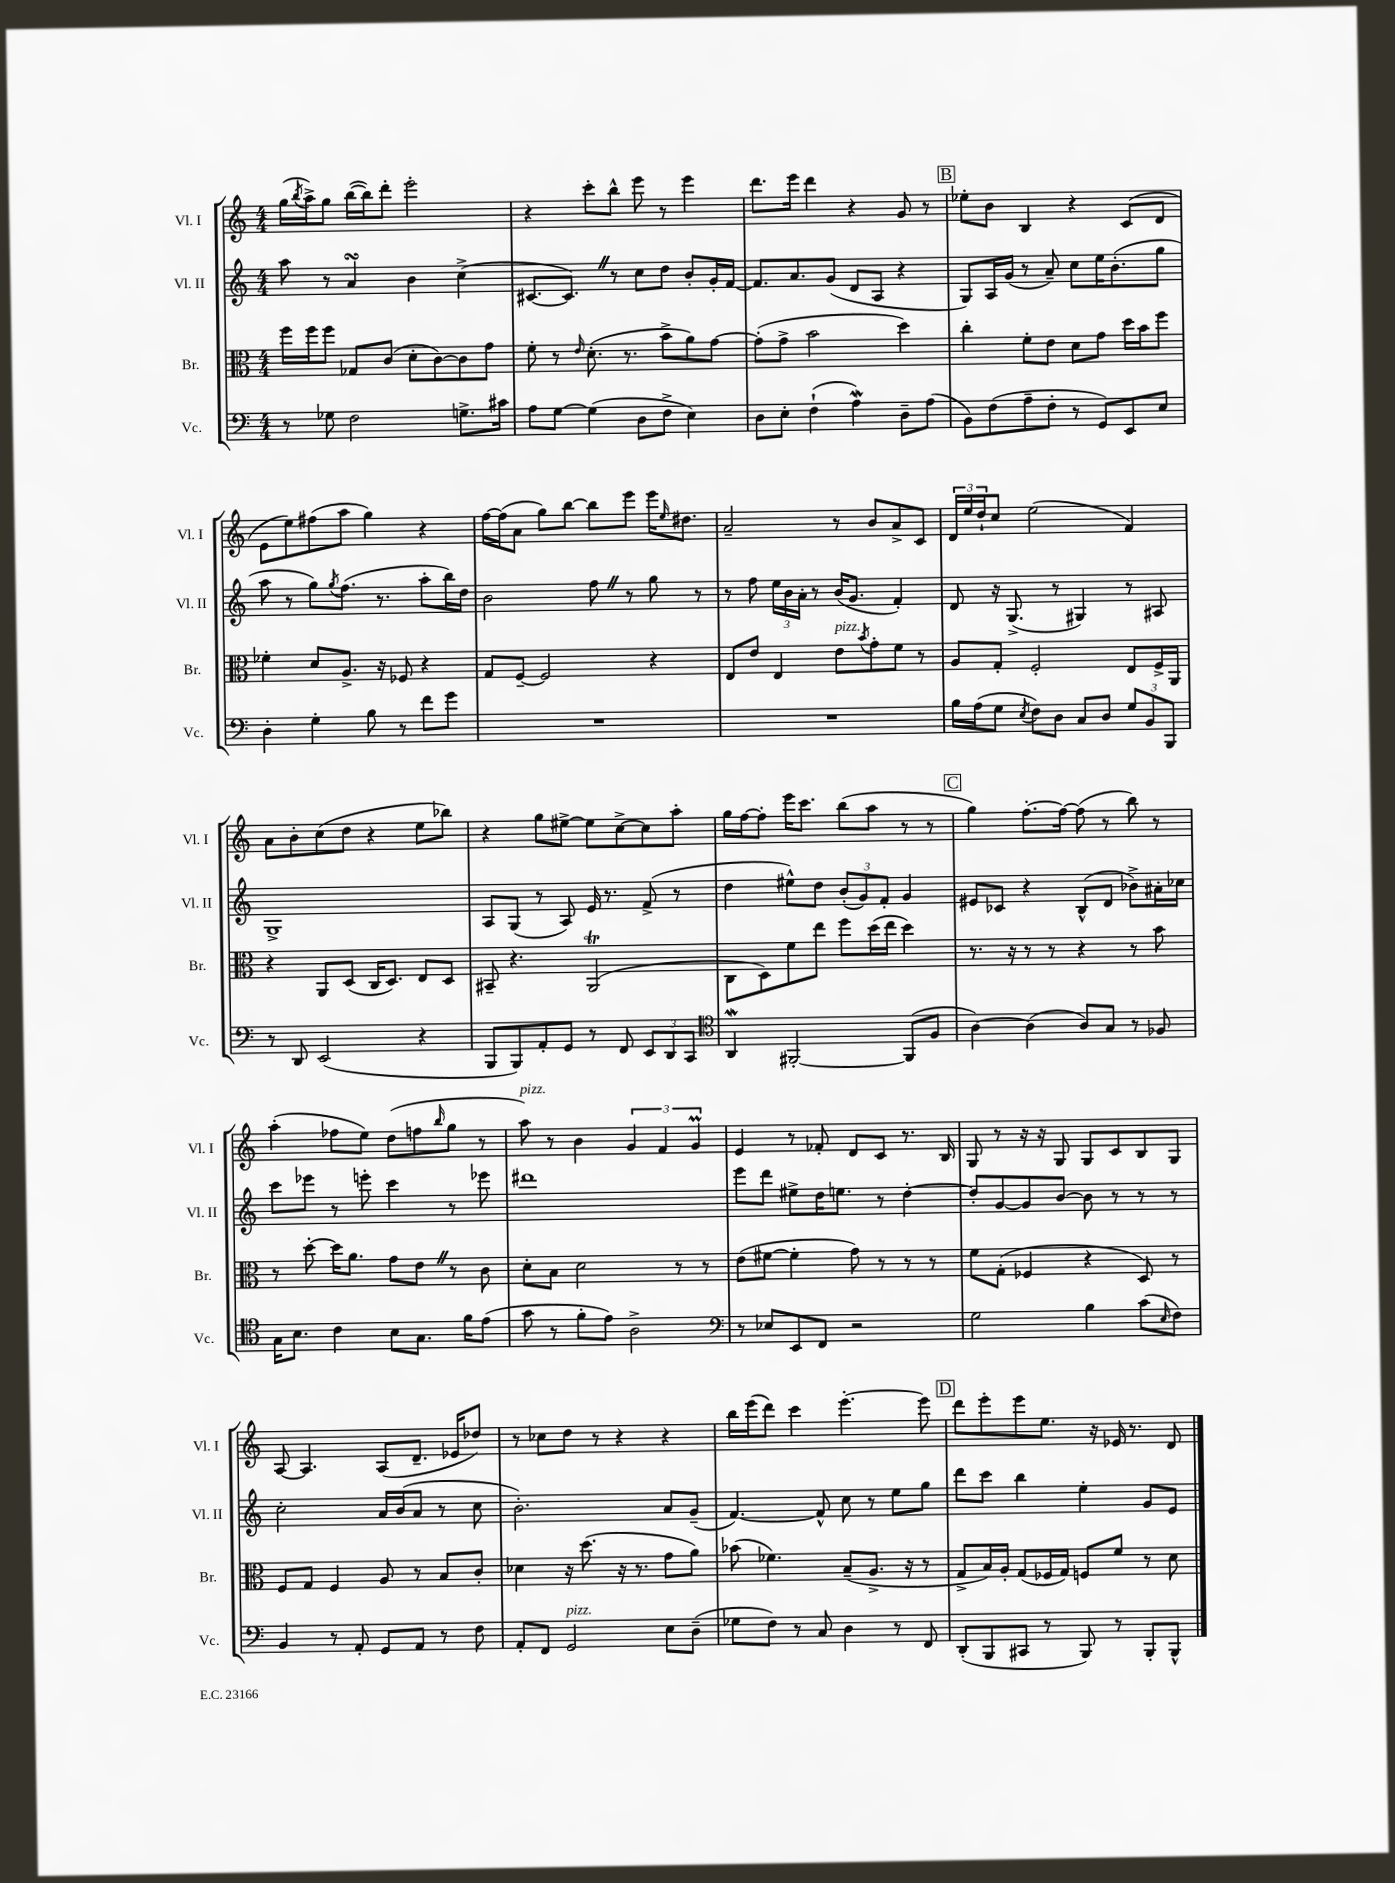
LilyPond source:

<<
\new StaffGroup <<
\new Staff = "s0" \with { instrumentName = "Vl. I" shortInstrumentName = "Vl. I" } {
    \clef treble \key c \major \numericTimeSignature \time 4/4
    g''16( \acciaccatura { b''8 } a''16->) g''8 b''16~( b''16) d'''8-. e'''2-. |
    r4 c'''8-. b''8-^ e'''8 r8 e'''4 |
    d'''8. e'''16 d'''4 r4 g'8 r8 |
    \mark \markup { \box "B" } ees''8-. b'8 b4 r4 c'8( d'8 |
    e'8 e''8) fis''8( a''8 g''4) r4 |
    f''16~ f''16( a'8 g''8) b''8~ b''8 e'''8 e'''16 \grace { e''16 } dis''8. |
    a'2-- r8 b'8 a'8-> c'8 |
    \tuplet 3/2 { d'16 e''16 d''16-! } c''8 e''2( f'4) |
    a'8 b'8-. c''8( d''8 r4 e''8 bes''8) |
    r4 g''8 eis''8~-> eis''8 c''8~-> c''8 a''8-. |
    g''16 f''16~ f''8-. e'''16 c'''8. b''8( a''8 r8 r8 |
    \mark \markup { \box "C" } g''4) f''8.~-. f''16~ f''8( r8 b''8) r8 |
    a''4-.( fes''8 e''8) d''8( f''8 \grace { b''16 } g''8 r8 |
    a''8^\markup { \italic "pizz." }) r8 b'4 \tuplet 3/2 { g'4 f'4 g'4\prall } |
    e'4 r8 fes'8-. d'8 c'8 r8. b16 |
    g8 r8 r16 r16 g8 g8 c'8 b8 g8 |
    a8~ a4. a8( d'8.-- ees'16 des''8) |
    r8 ces''8 d''8 r8 r4 r4 |
    b''16 e'''16( d'''8) c'''4 e'''4.~-. e'''8 |
    \mark \markup { \box "D" } d'''8 e'''8-. e'''8 e''8. r16 ees'16 r8. d'8 \bar "|." |
}
\new Staff = "s1" \with { instrumentName = "Vl. II" shortInstrumentName = "Vl. II" } {
    \clef treble \key c \major \numericTimeSignature \time 4/4
    a''8 r8 a'4\turn b'4 c''4->( |
    cis'8.~ cis'8.) \once \override BreathingSign.text = \markup { \musicglyph "scripts.caesura.straight" } \breathe r8 c''8 d''8 b'8-. g'16-. f'16~ |
    f'8. a'8. g'8( d'8 a8 r4 |
    \mark \markup { \box "B" } g8) a16 g'16( r8 a'8--) c''8 e''16 b'8.-.( g''8 |
    a''8 r8 g''8) \acciaccatura { g''8 } f''8.( r8. a''8-. b''16) d''16 |
    b'2 f''8 \once \override BreathingSign.text = \markup { \musicglyph "scripts.caesura.straight" } \breathe r8 g''8 r8 |
    r8 f''8 \tuplet 3/2 { e''16 b'16 a'16-. } r8 b'16( g'8. f'4-.) |
    d'8 r16 g8.->( r8 gis4) r8 ais8 |
    g1-> |
    a8 g8( r8 a8) e'16 r8. f'8->( r8 |
    d''4 eis''8-^) d''8 \tuplet 3/2 { b'8-.( g'8) f'8-. } g'4 |
    \mark \markup { \box "C" } eis'8 ces'8 r4 b8-^( d'8 bes'8->) ais'16-. ces''16 |
    c'''8 ees'''8 r8 e'''8-. c'''4 r8 ees'''8 |
    dis'''1 |
    e'''8 d'''8 eis''8-> d''16 e''8. r8 d''4~-. |
    d''8-. g'8~ g'8 b'8~ b'8 r8 r8 r8 |
    c''2-. a'16 b'16( a'8 r8 c''8 |
    b'2.-.) a'8 g'8--( |
    f'4.~) f'8-^ c''8 r8 e''8 g''8 |
    \mark \markup { \box "D" } d'''8 c'''8 b''4 e''4-. g'8 e'8 \bar "|." |
}
\new Staff = "s2" \with { instrumentName = "Br." shortInstrumentName = "Br." } {
    \clef alto \key c \major \numericTimeSignature \time 4/4
    f''16 f''16 f''8 ges8 c'8( d'8-. c'8~) c'8 g'8 |
    f'8-. r8 \grace { e'16 } d'8.-.( r8. b'8-> a'8) g'8~ |
    g'8-.( g'8-> b'2 d''4) |
    \mark \markup { \box "B" } c''4-. f'8-. e'8 d'8 g'8 d''16 b'16 f''8 |
    fes'4-. d'8 a8.-> r16 fes8 r4 |
    g8 f8~-- f2 r4 |
    e8 e'8 e4 e'8^\markup { \italic "pizz." } \acciaccatura { b'8 } g'8-. f'8 r8 |
    a8 g8-. f2-. e8 f16-> a,16 |
    r4 a,8 d8( c16 d8.) e8 d8 |
    bis,8-- r4. a,2\trill( |
    c8 d8) f'8 e''8 f''8 d''16( e''16 d''4) |
    \mark \markup { \box "C" } r8. r16 r8 r8 r4 r8 b'8 |
    r8 d''8~-. d''16 a'8. g'8 e'8 \once \override BreathingSign.text = \markup { \musicglyph "scripts.caesura.straight" } \breathe r8 c'8 |
    d'8-. b8 d'2 r8 r8 |
    e'8( fis'8~ fis'4-. g'8) r8 r8 r8 |
    f'8 g8-.( fes4 r4 d8) r8 |
    f8 g8 f4 a8 r8 b8 c'8-. |
    des'4 r16 d''8.( r16 r8. g'8 a'8) |
    bes'8( fes'4.) b8--( a8.-> r16 r8 |
    \mark \markup { \box "D" } g8-> b16) a16-. g8( fes16 g16) f8 f'8 r8 d'8 \bar "|." |
}
\new Staff = "s3" \with { instrumentName = "Vc." shortInstrumentName = "Vc." } {
    \clef bass \key c \major \numericTimeSignature \time 4/4
    r8 ges8 f2 g8.-> cis'16 |
    a8 g8~ g4( d8 f8-> e4) |
    d8 e8-. f4-!( a4\mordent) d8-- a8( |
    \mark \markup { \box "B" } b,8) f8( a8-- f8-. r8 g,8) e,8 e8 |
    d4-. g4-. b8 r8 f'8 g'8 |
    R1 |
    R1 |
    b16 a16( g8 \acciaccatura { e8 } f8) d8 c8 d8 \tuplet 3/2 { g8 b,8 b,,8 } |
    r8 d,8 e,2( r4 |
    b,,8 b,,8) a,8-. g,8 r8 f,8 \tuplet 3/2 { e,8 d,8 c,8 } |
    \clef tenor a,4\mordent fis,2~-. fis,8( f8 |
    \mark \markup { \box "C" } a4~) a4( a8) g8 r8 fes8 |
    g16 b8. c'4 b8 g8. f'16 e'8( |
    g'8 r8 f'8-. e'8) a2-> |
    \clef bass r8 ees8 e,8 f,8 r2 |
    g2 b4 c'8( \grace { e16 } f8) |
    b,4 r8 a,8-. g,8 a,8 r8 f8 |
    a,8-. f,8 g,2^\markup { \italic "pizz." } e8 d8--( |
    ges8 f8) r8 c8 d4 r8 f,8 |
    \mark \markup { \box "D" } d,8-.( b,,8 cis,8 r8 b,,8) r8 b,,8-. b,,8-^ \bar "|." |
}
>>
>>
\layout { \context { \Score \remove "Bar_number_engraver" } }
